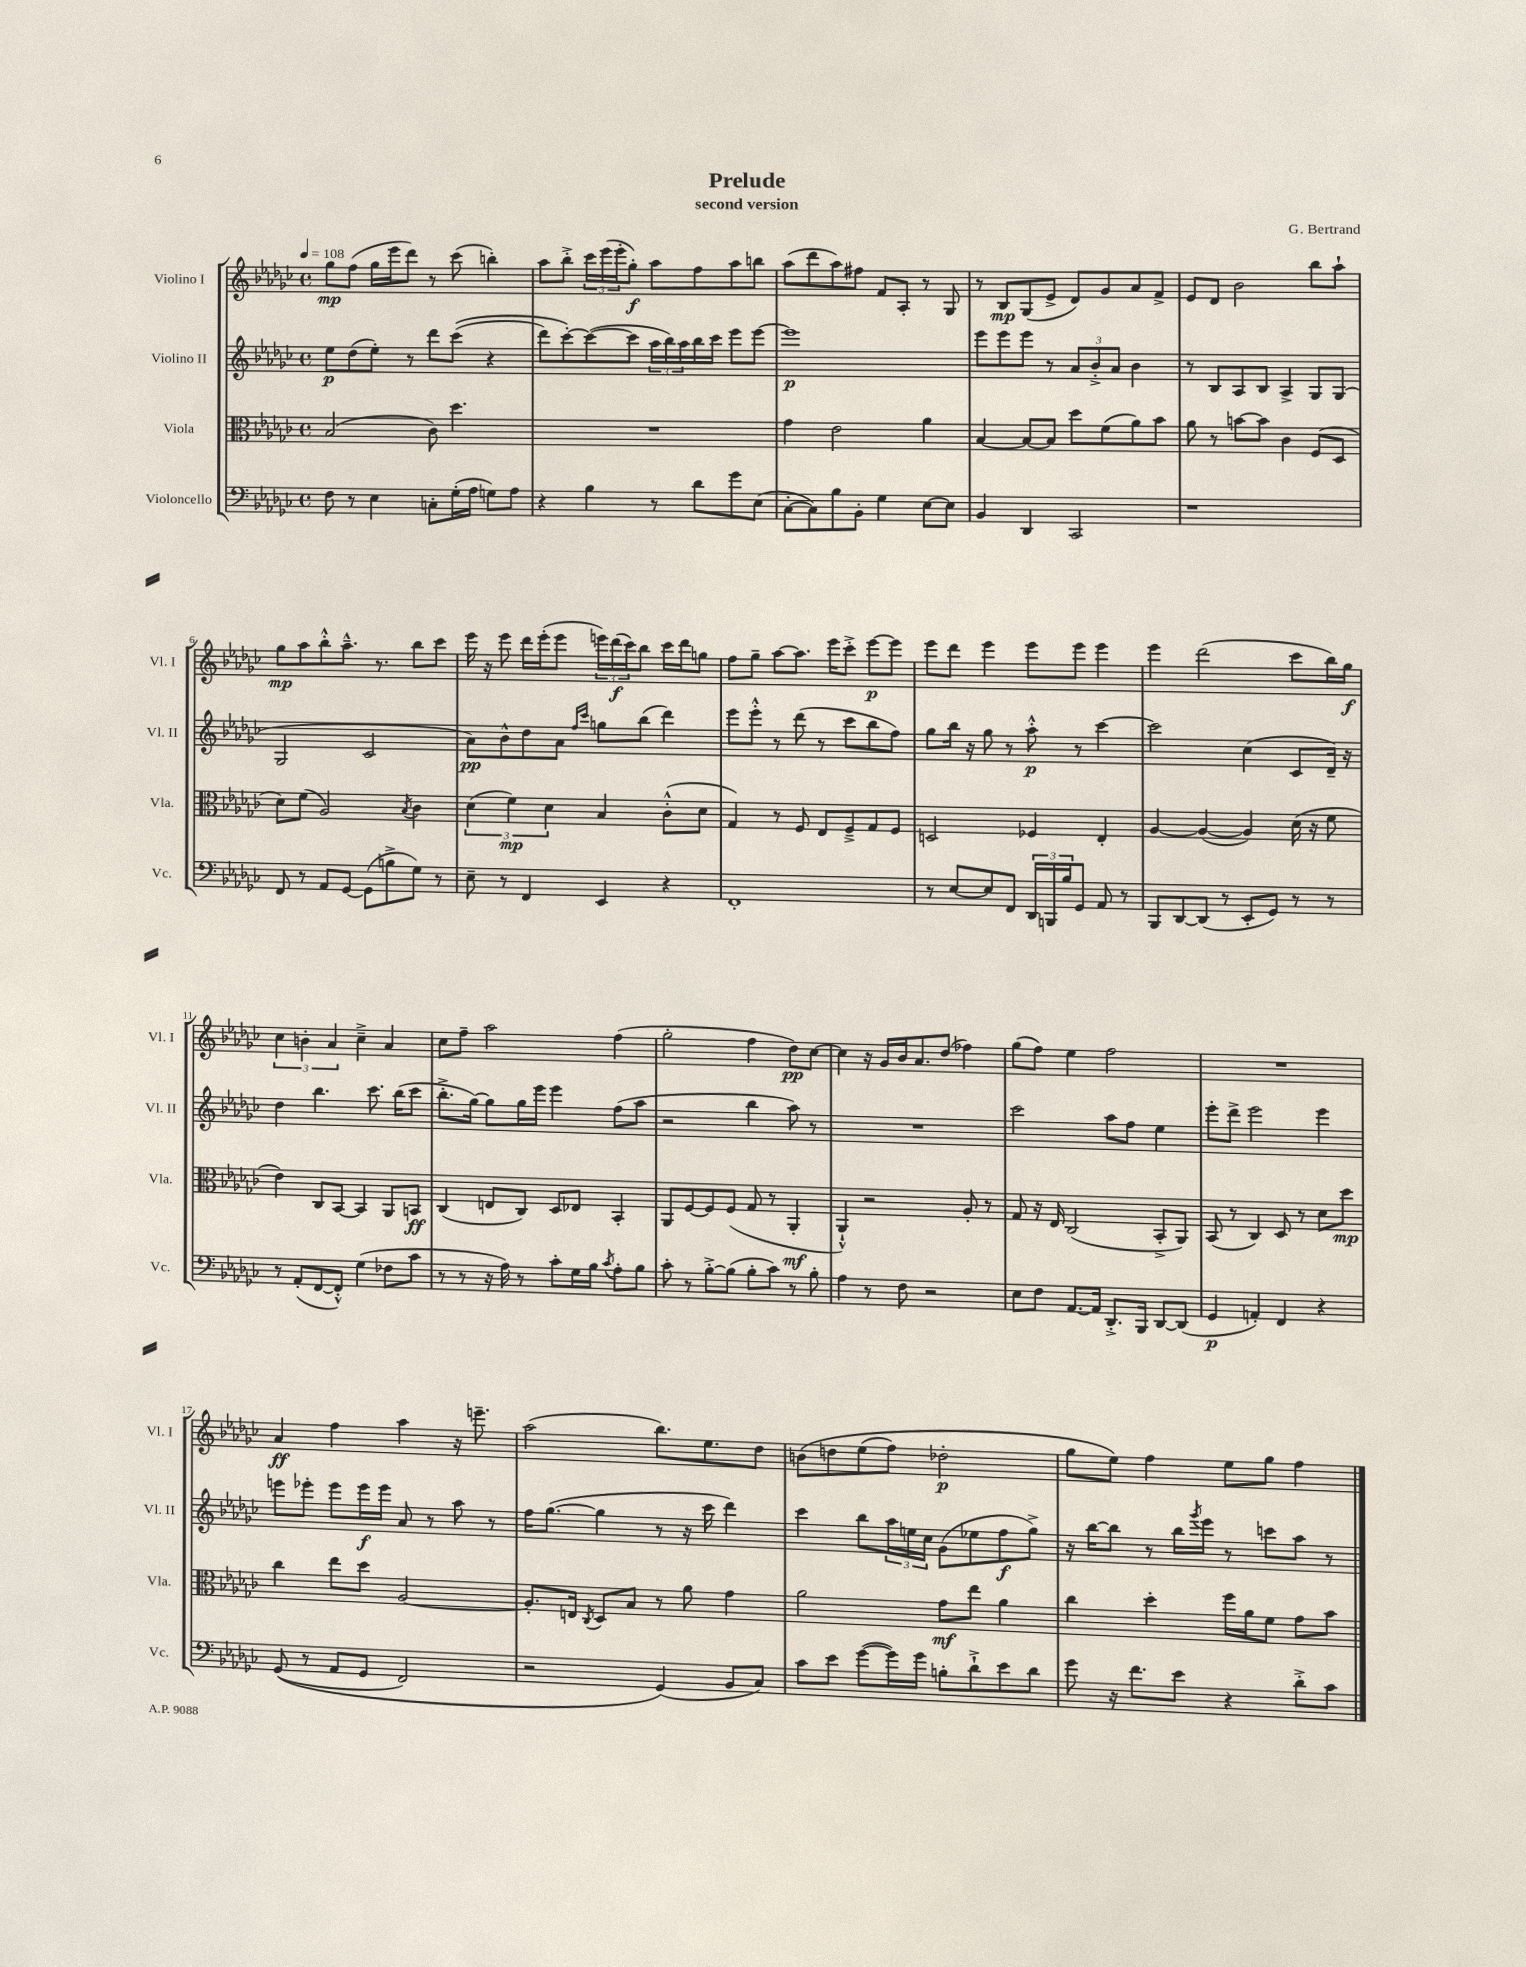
\header { title = "Prelude" composer = "G. Bertrand" subtitle = "second version" }
<<
\new StaffGroup <<
\new Staff = "s0" \with { instrumentName = "Violino I" shortInstrumentName = "Vl. I" } {
    \clef treble \key ges \major \defaultTimeSignature \time 4/4 \tempo 4 = 108
    ges''8\mp f''8( ges''16 ees'''16 des'''8) r8 ces'''8( b''4-.) |
    aes''8 bes''8-.-> \tuplet 3/2 { ces'''16 ees'''16( ees'''16-. } ges''8-.\f) aes''8 f''8 aes''8 b''8 |
    aes''8( des'''8 aes''8) fis''8 f'8 aes8-. r8 ges8 |
    r8 bes8\mp ges8( ees'8-> des'8) ges'8 aes'8 f'8-> |
    ees'8 des'8 bes'2 bes''8 aes''8-! |
    ges''8\mp aes''8 bes''8-.-^ aes''8.---^ r8. bes''8 ces'''8 |
    ees'''16 r16 ees'''8 des'''16 ees'''16-.( ees'''8 \tuplet 3/2 { e'''16) des'''16\f( ces'''16) } bes''8 ces'''16 des'''16 g''8 |
    f''8 ges''8-- aes''8~ aes''8. ees'''16 ces'''8-.-> ees'''8~\p ees'''8 |
    ees'''8 des'''8 ees'''4 ees'''8 ees'''8 ees'''4 |
    ees'''4 des'''2( ces'''8 bes''16) ges''16\f |
    \tuplet 3/2 { ces''4 b'4-. aes'4 } ces''4---> aes'4 |
    ces''8 f''8-- aes''2 f''4( |
    ges''2-. f''4 des''8\pp) ces''8~ |
    ces''4 r16 ges'16 bes'16 aes'8. des''8( fes''4) |
    ges''8( f''8) ees''4 f''2 |
    R1 |
    aes'4\ff f''4 aes''4 r16 e'''8.-- |
    aes''2( bes''8.) ees''8. des''8 |
    b'8\( d''8 ees''8( f''8) des''2-.\p |
    ges''8 ees''8\) f''4 ees''8 ges''8 f''4 \bar "|." |
}
\new Staff = "s1" \with { instrumentName = "Violino II" shortInstrumentName = "Vl. II" } {
    \clef treble \key ges \major \defaultTimeSignature \time 4/4
    ees''8\p des''8( ees''8-.) r8 des'''8 ces'''8(\( r4 |
    des'''8) ces'''8~-.\) ces'''8~( ces'''8 \tuplet 3/2 { aes''16 bes''16) aes''16 } bes''16 ces'''16 ees'''8 ees'''8~ |
    ees'''1\p |
    ees'''8 ees'''8 ees'''8 r8 \tuplet 3/2 { aes'8 bes'8-.-> aes'8 } bes'4 |
    r8 bes8 aes8 bes8 aes4-> ges8 ges8( |
    ges2 ces'2 |
    aes'8\pp) bes'8-^ des''8 aes'8 \grace { f''16 ces'''16 } g''8 bes''8( des'''4) |
    ees'''8 ees'''8-.-^ r8 des'''8( r8 ces'''8 bes''8 f''8) |
    ges''8 bes''16 r16 ges''8 r8 aes''8-.-^\p r8 ces'''4~ |
    ces'''2 ces''4( ces'8 des'16--) r16 |
    des''4 bes''4. ces'''8. bes''16( ces'''8 |
    bes''8.-.-> ges''16~) ges''8 ges''16 ees'''16 ees'''4 f''8( aes''8 |
    r2 bes''4 aes''8) r8 |
    R1 |
    ces'''2 aes''8 f''8 ees''4 |
    ees'''8-. des'''8-> ees'''2 ees'''4 |
    e'''8 ees'''8-. ees'''8 ees'''16\f ees'''16 aes'8 r8 aes''8 r8 |
    f''16 ges''8.~( ges''4 r8 r16 ces'''16 des'''4) |
    ces'''4 bes''8 \tuplet 3/2 { aes''16 e''16 ces''16 } ges'8( ees''8 f''8\f ges''8->) |
    r16 bes''16~ bes''8 r8 bes''16 \acciaccatura { ges'''8 } ees'''16 r8 c'''8 aes''8 r8 \bar "|." |
}
\new Staff = "s2" \with { instrumentName = "Viola" shortInstrumentName = "Vla." } {
    \clef alto \key ges \major \defaultTimeSignature \time 4/4
    bes2( ces'8) des''4. |
    R1 |
    ges'4 ees'2 aes'4 |
    bes4~ bes8~ bes8 des''8 f'8( aes'8) bes'8 |
    aes'8 r8 b'8~ b'8 ces'4 f8( des8 |
    des'8) f'8( aes2) \acciaccatura { bes8 } ces'4 |
    \tuplet 3/2 { des'4( f'4\mp) des'4 } bes4 ces'8-.-^( des'8 |
    ges4) r8 f8 ees8 f8---> ges8 f8 |
    d2 fes4 ees4-. |
    aes4~ aes4~( aes4) des'16( r16 f'8 |
    ees'4) ces8 bes,8~ bes,4 aes,8 b,8\ff |
    ces4( e8 ces8) des8 ees8 bes,4-. |
    aes,8 f8~ f8 f8( ges8 r8 aes,4-.\mf |
    aes,4-!-^) r2 aes8-. r8 |
    ges8 r16 ees16 ces2( bes,8-.-> aes,8) |
    bes,8( r8 ces4) des8 r8 des'8 des''8\mp |
    ces''4 ees''8 des''8 aes2~ |
    aes8.-. e16 \acciaccatura { ces8 } des8 bes8 r8 aes'8 ges'4 |
    aes'2 ges'8\mf ees''8 aes'4 |
    ces''4 des''4-. f''16 aes'16 f'8 ges'8 bes'8 \bar "|." |
}
\new Staff = "s3" \with { instrumentName = "Violoncello" shortInstrumentName = "Vc." } {
    \clef bass \key ges \major \defaultTimeSignature \time 4/4
    f8 r8 ees4 c8-. ges16-.( aes16 g8) aes8 |
    r4 bes4 r8 des'8 ges'8 ees8( |
    ces8~-. ces8) bes8 bes,8-. ges4 ees8~ ees8 |
    bes,4 des,4 ces,2 |
    r1 |
    f,8 r8 aes,8 ges,8~ ges,8( b8-> ges8) r8 |
    ees8-- r8 f,4 ees,4 r4 |
    f,1-. |
    r8 ees8~ ees8 f,8 \tuplet 3/2 { des,16 b,,16 bes16 } ges,8 aes,8 r8 |
    bes,,8 des,8~ des,8( r8 ees,8-. ges,8) r8 r8 |
    r8 aes,8-.( f,8~ f,8-.-^) ges4( fes8 ces'8 |
    r8 r8 r16 aes16) r8 ces'8-. ges16 bes16 \acciaccatura { ces'8 } aes8-. bes8 |
    ces'8-. r8 bes8~-.-> bes8( bes8-. ces'8) r8 bes8-. |
    aes4 r8 f8 r2 |
    ees8 f8 aes,8.~ aes,16 des,8.-.-> bes,,16 des,8~ des,8( |
    ges,4\p a,4-.) f,4 r4 |
    ges,8(\( r8 aes,8 ges,8 f,2) |
    r2 ges,4(\) bes,8 ces8) |
    ces'8 ees'8 ges'8~( ges'16) ges'16 b8-. des'8-!-> ees'8 des'8 |
    ges'8 r16 f'8. ees'8 r4 des'8-.-> ces'8 \bar "|." |
}
>>
>>
